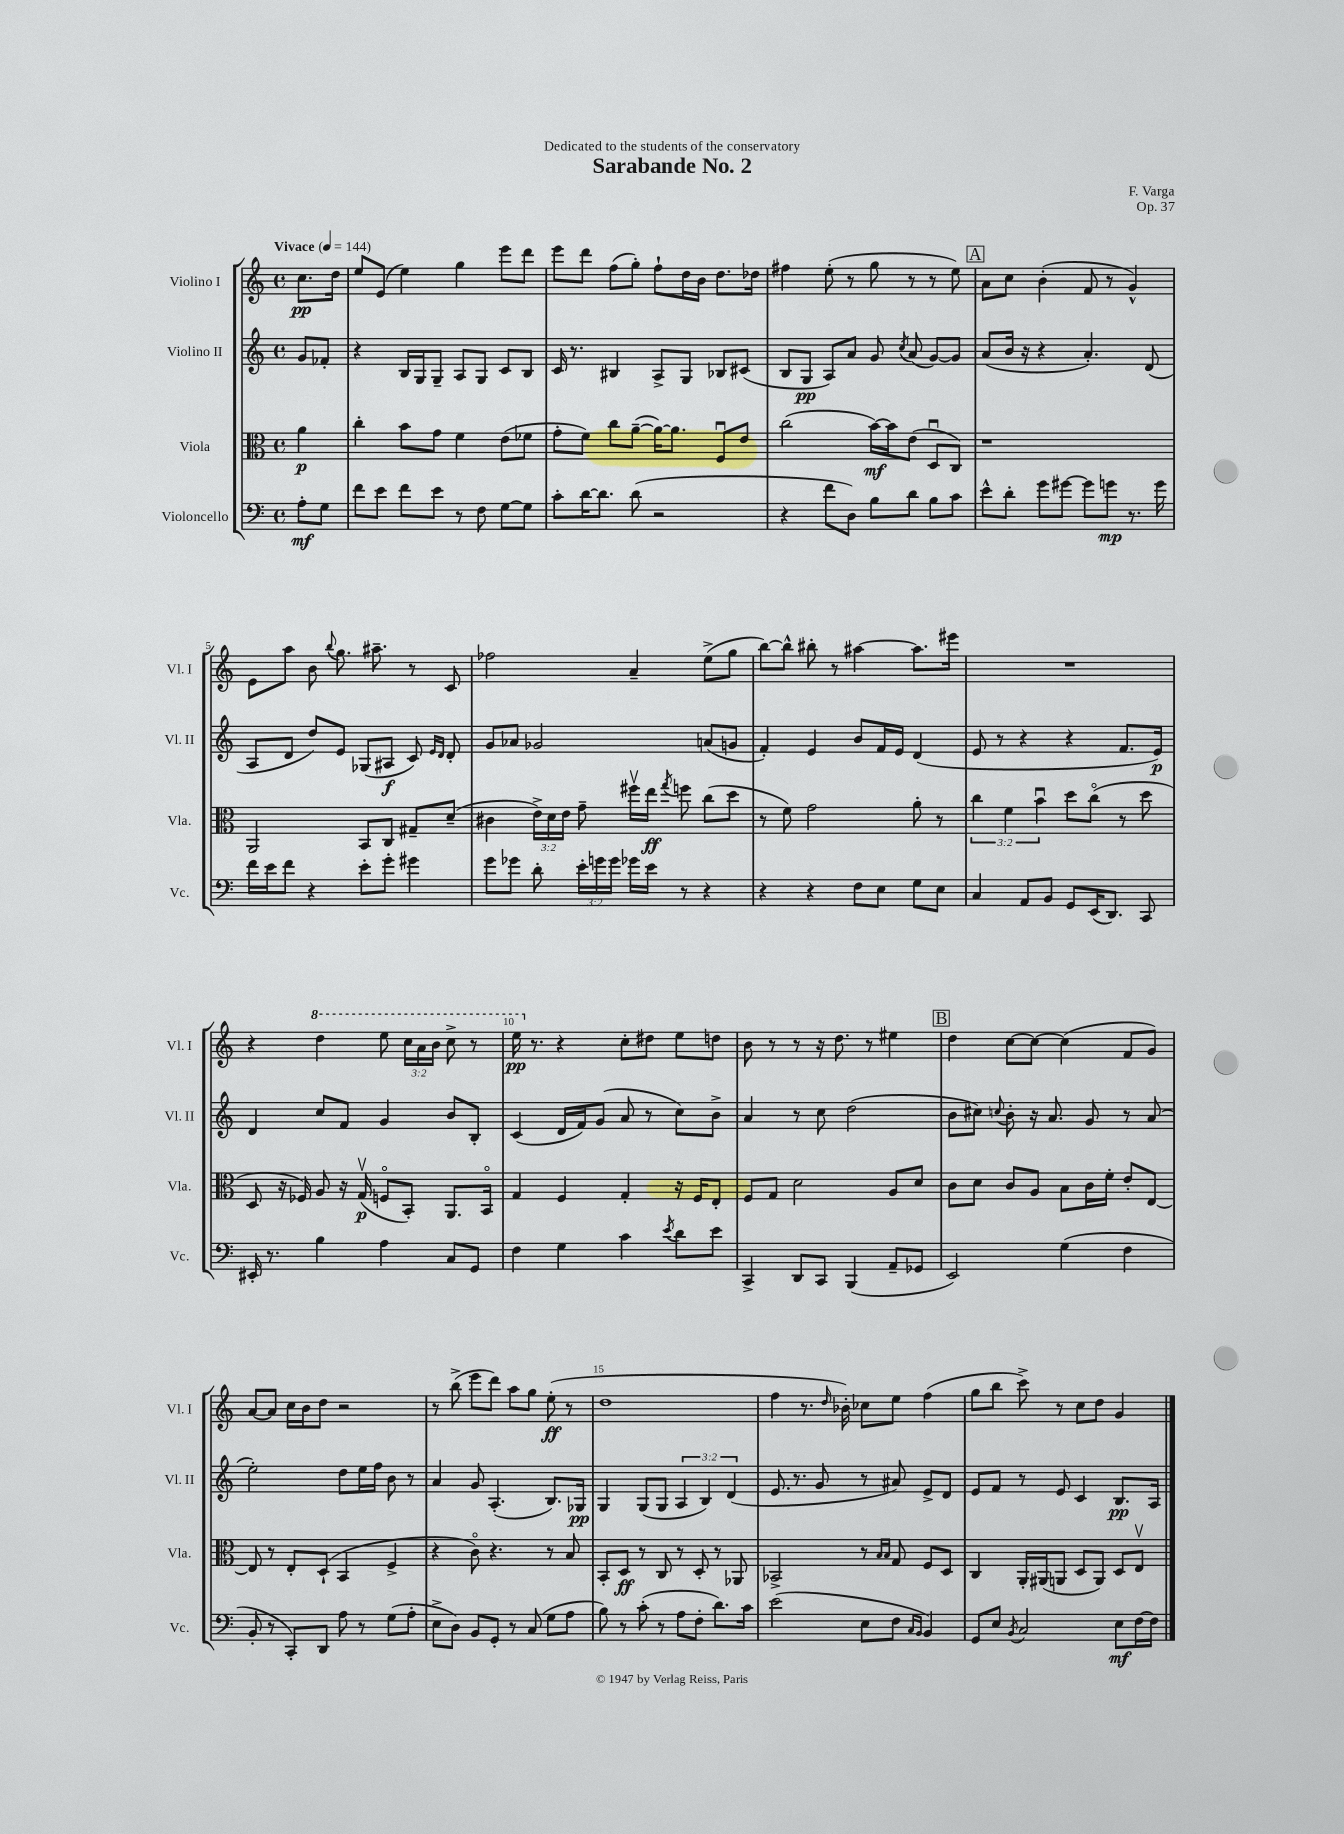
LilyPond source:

\header { title = "Sarabande No. 2" composer = "F. Varga" dedication = "Dedicated to the students of the conservatory" opus = "Op. 37" }
<<
\new StaffGroup <<
\new Staff = "s0" \with { instrumentName = "Violino I" shortInstrumentName = "Vl. I" } {
    \clef treble \key c \major \defaultTimeSignature \time 4/4 \override Staff.TupletNumber.text = #tuplet-number::calc-fraction-text \partial 4 \tempo "Vivace" 4 = 144
    \autoBeamOff c''8.[\pp d''16] |
    e''8[ e'8]( e''4) g''4 e'''8[ d'''8] |
    e'''8[ d'''8] f''8[( g''8]-.) f''8[-! d''16 b'16] d''8.[ des''16] |
    fis''4 e''8-.( r8 g''8 r8 r8 e''8) |
    \mark \markup { \box "A" } a'8[ c''8] b'4-.( f'8 r8 g'4-^) |
    e'8[ a''8] b'8 \appoggiatura { b''8 } g''8. ais''8.-- r8 c'8 |
    fes''2 a'4-- e''8[->( g''8] |
    b''8[~) b''8]-^ bis''8-. r8 ais''4~ ais''8.[ eis'''16] |
    R1 |
    r4 \ottava #1 d'''4 e'''8 \tuplet 3/2 { c'''16[ a''16 b''16] } c'''8-> r8 |
    e'''16\pp \ottava #0 r8. r4 c''8[-. dis''8] e''8[ d''8] |
    b'8 r8 r8 r16 d''8. r8 eis''4 |
    \mark \markup { \box "B" } d''4 c''8[~ c''8]~ c''4( f'8[ g'8]) |
    a'8[~ a'8] c''16[ b'16 d''8] r2 |
    r8 b''8->( e'''8[ d'''8]) a''8[ g''8] e''8-.\ff( r8 |
    d''1 |
    f''4 r8. \grace { d''16 } bes'16-.) ces''8[ e''8] f''4( |
    g''8[ b''8] c'''8->) r8 c''8[ d''8] g'4 \bar "|." |
}
\new Staff = "s1" \with { instrumentName = "Violino II" shortInstrumentName = "Vl. II" } {
    \clef treble \key c \major \defaultTimeSignature \time 4/4 \override Staff.TupletNumber.text = #tuplet-number::calc-fraction-text \partial 4
    \autoBeamOff g'8[ fes'8]-. |
    r4 b16[ g16 g8]-- a8[ g8] c'8[ b8] |
    c'16 r8. bis4 a8[-> g8] bes8[ cis'8]( |
    b8[ g8]\pp a8[) a'8] g'8 \acciaccatura { c''8 } a'8( g'8[~) g'8] |
    \mark \markup { \box "A" } a'8[( b'16] r16 r4 a'4.-.) d'8( |
    a8[ d'8] d''8[) e'8] ges8[( ais8]\f c'8) \grace { e'16[ d'16] } d'8-. |
    g'8[ aes'8] ges'2 a'8[( g'8] |
    f'4-.) e'4 b'8[ f'16 e'16] d'4( |
    e'8 r8 r4 r4 f'8.[ e'16]\p) |
    d'4 c''8[ f'8] g'4 b'8[ b8]-. |
    c'4( d'16[ f'16) g'8]( a'8 r8 c''8[) b'8]-> |
    a'4 r8 c''8 d''2( |
    \mark \markup { \box "B" } b'8[ cis''8]) \appoggiatura { c''8 } b'8-. r16 a'8. g'8 r8 a'8( |
    e''2-.) d''8[ e''16 f''16] b'8 r8 |
    a'4 g'8 a4.-.( b8.[) ges16]\pp |
    g4 g8[( g8] \tuplet 3/2 { a4 b4) d'4( } |
    e'8. r8. g'8 r8 ais'8) e'8[-> d'8] |
    e'8[ f'8] r8 e'8 c'4 b8.[\pp a16] \bar "|." |
}
\new Staff = "s2" \with { instrumentName = "Viola" shortInstrumentName = "Vla." } {
    \clef alto \key c \major \defaultTimeSignature \time 4/4 \override Staff.TupletNumber.text = #tuplet-number::calc-fraction-text \partial 4
    \autoBeamOff a'4\p |
    c''4-. b'8[ g'8] f'4 e'8[( fes'8] |
    g'8[-. f'8]) c''8[ a'8]~--( a'16[~) a'8.] f8[\downbow e'8] |
    c''2( b'16[~\mf) b'16 e'8]( d8[\downbow c8]) |
    \mark \markup { \box "A" } r1 |
    a,2 b,8[ c8] gis8[-- d'8]--( |
    cis'4 \tuplet 3/2 { e'16[->) d'16 e'16] } g'8-- fis''16[\upbow e''16]\ff \acciaccatura { g''8 } f''8 c''8[( d''8] |
    r8 f'8) g'2 a'8-. r8 |
    \tuplet 3/2 { c''4 f'4 b'4\downbow } d''8[ c''8]\flageolet( r8 d''8 |
    d8 r16 fes16) a8 r16 g16\upbow\p( f8[\flageolet b,8]-.) a,8.[ b,16]\flageolet |
    g4 f4 g4-. r16 f16[ e8]-. |
    f8[ g8] d'2 a8[ d'8] |
    \mark \markup { \box "B" } c'8[ d'8] c'8[ a8] b8[ c'16 f'16]-. e'8[-. e8]~ |
    e8 r8 e8[-. d8]-!( b,4 f4-> |
    r4 c'8\flageolet) r4. r8 b8 |
    b,8[-. d8]\ff r8 c8 r8 d8-. r8 aes,8 |
    bes,2-> r8 \grace { b16[ b16] } g8 f8[ d8] |
    c4 a,16[-. ais,16( a,8] d8[ a,8]) d8[ e8]\upbow \bar "|." |
}
\new Staff = "s3" \with { instrumentName = "Violoncello" shortInstrumentName = "Vc." } {
    \clef bass \key c \major \defaultTimeSignature \time 4/4 \override Staff.TupletNumber.text = #tuplet-number::calc-fraction-text \partial 4
    \autoBeamOff a8[-.\mf g8] |
    f'8[ e'8] f'8[ e'8] r8 f8 g8[~ g8] |
    c'8[-. d'16~ d'8.] d'8( r2 |
    r4 f'8[ d8]) b8[ d'8] b8[ c'8] |
    \mark \markup { \box "A" } e'8[-^ d'8]-. g'8[ gis'8]~ gis'8[ g'8]\mp r8. g'16 |
    f'16[ e'16 f'8] r4 e'8[-. g'8]-. gis'4 |
    g'8[ ges'8] d'8-. \tuplet 3/2 { e'16[-. g'16 g'16] } ges'16[ e'16] r8 r4 |
    r4 r4 f8[ e8] g8[ e8] |
    c4 a,8[ b,8] g,8[ e,16( d,8.]) c,8 |
    eis,16-. r8. b4 a4 c8[ g,8] |
    f4 g4 c'4 \acciaccatura { e'8 } d'8[ e'8] |
    c,4-> d,8[ c,8] b,,4( a,8[-- ges,8] |
    \mark \markup { \box "B" } e,2) g4( f4 |
    b,8-. r8 c,8[-.) d,8] a8 r8 g8[( a8]-. |
    e8[-> d8]) b,8[ g,8]-. r8 c8( g8[ a8] |
    b8) r8 c'8-.( r8 a8[ f8]-. d'8.[) c'16] |
    e'2( e8[ f8] \grace { c16[ b,16] } b,4) |
    g,8[ e8] \acciaccatura { b,8 } c2 e8[\mf f16~ f16] \bar "|." |
}
>>
>>
\layout { \context { \Score \override BarNumber.break-visibility = ##(#f #t #t) barNumberVisibility = #(every-nth-bar-number-visible 5) } }
